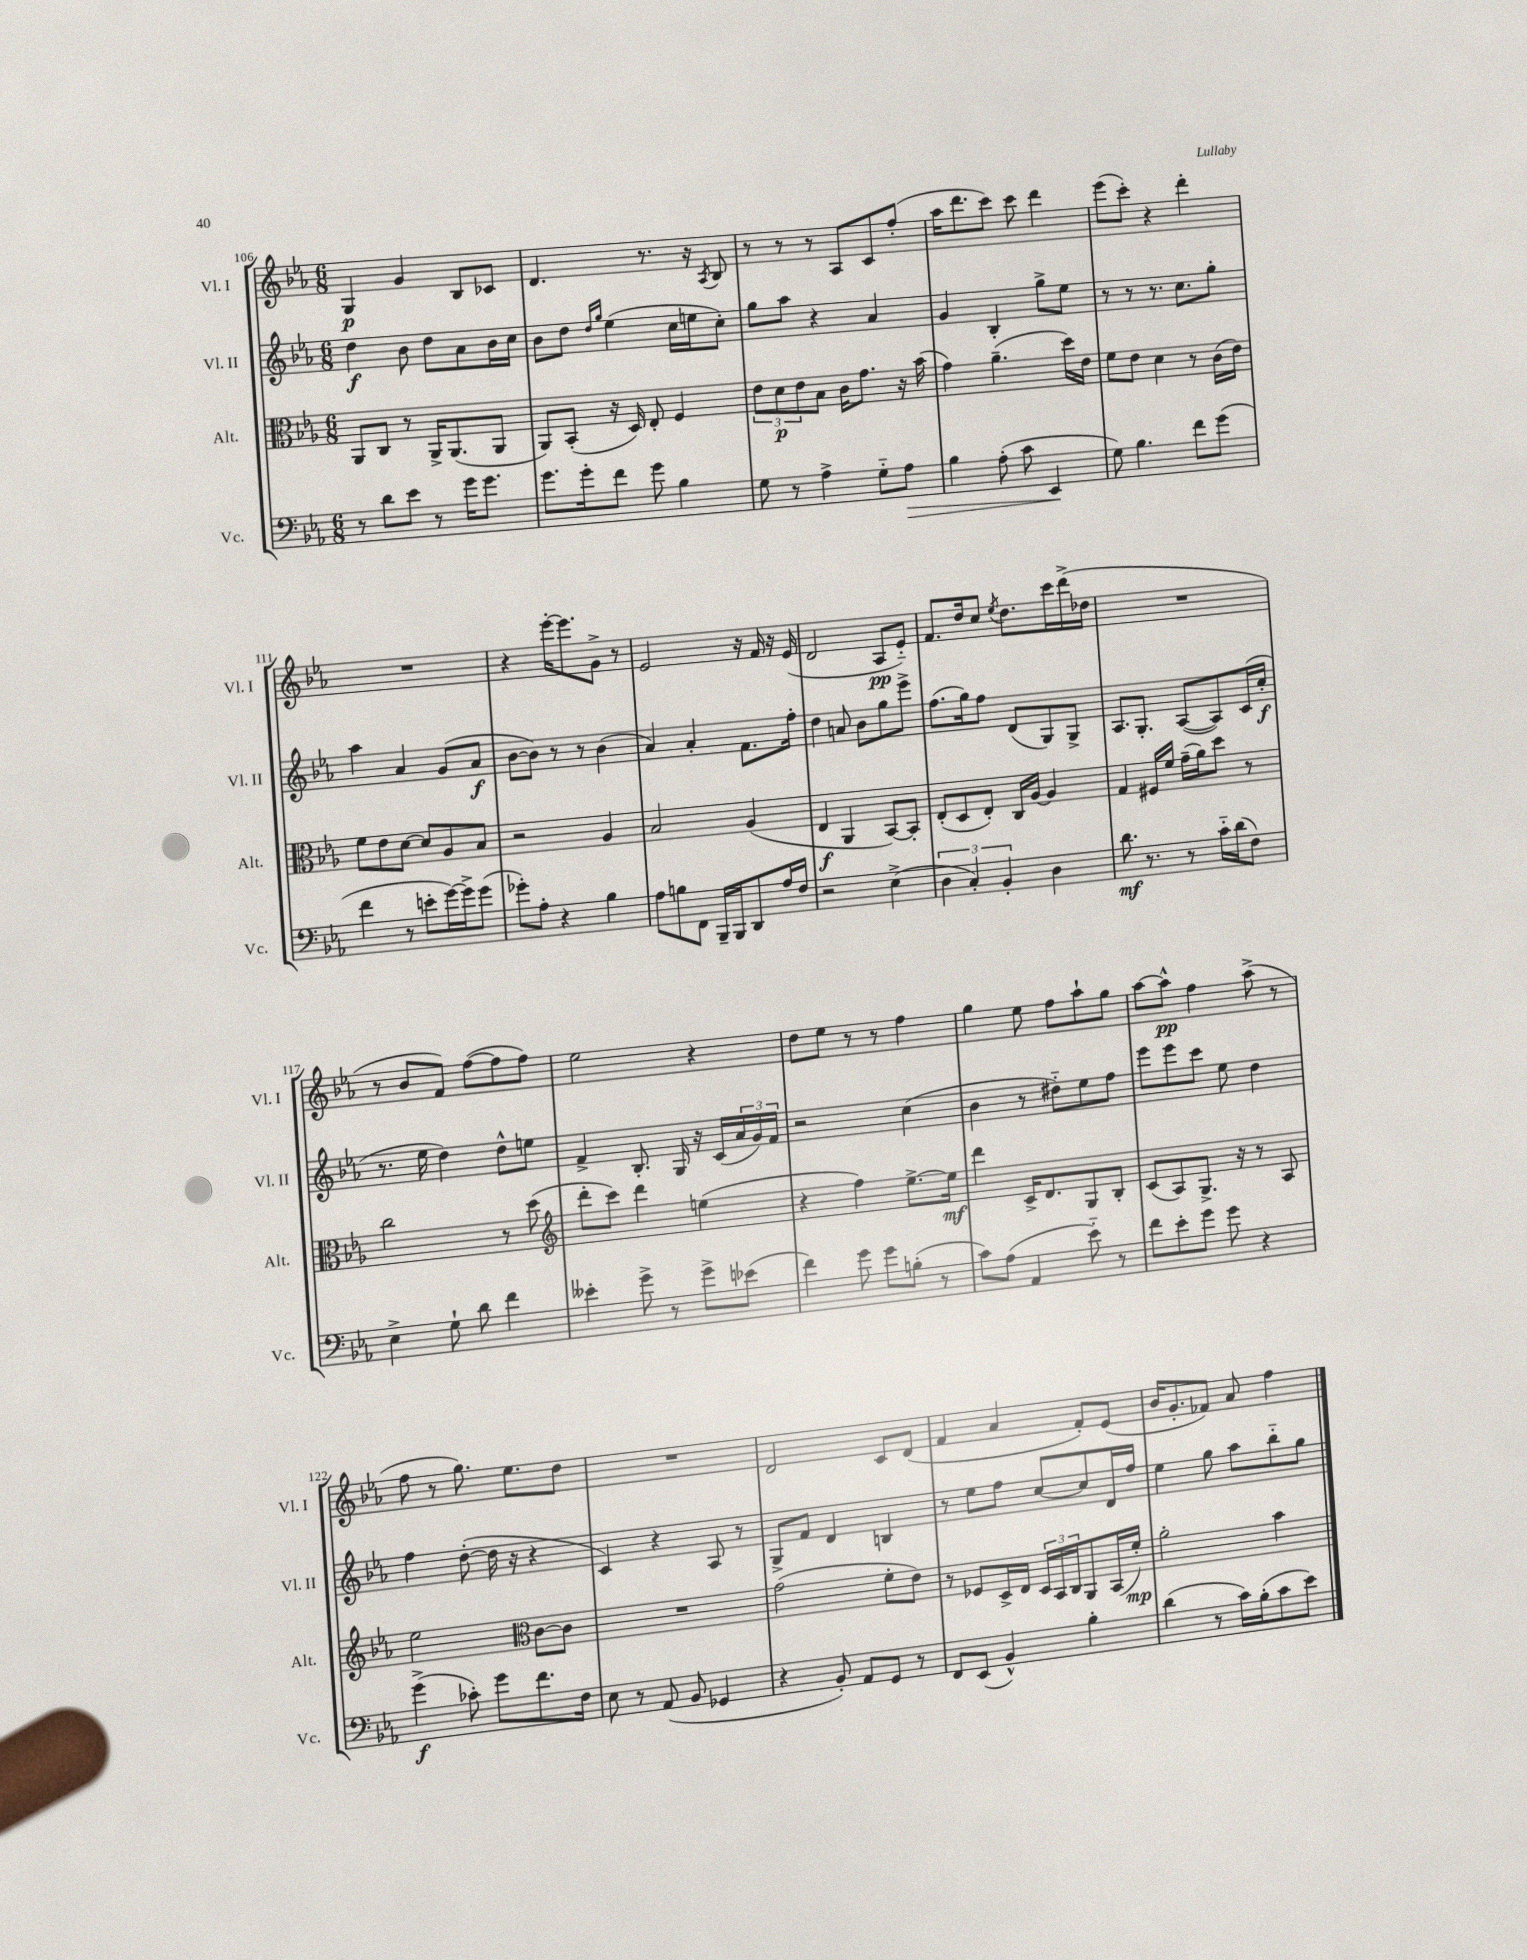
<<
\new StaffGroup <<
\new Staff = "s0" \with { instrumentName = "Vl. I" shortInstrumentName = "Vl. I" } {
    \clef treble \key ees \major \numericTimeSignature \time 6/8
    g4\p g'4 bes8 ces'8 |
    d'4. r8. r16 \acciaccatura { aes8 } bes8 |
    r8 r8 r8 aes8 c'8 f''8-.( |
    aes''16 d'''8. c'''8) c'''8 d'''4 |
    ees'''8( c'''8-.) r4 d'''4-. |
    R2. |
    r4 ees'''16~-. ees'''8. g'8-> r8 |
    ees'2 r16 f'16 r16 ees'16( |
    d'2 aes8\pp ees'8-_) |
    f'8. d''16 c''8 \acciaccatura { ees''8 } d''8. c'''16 d'''16->( des''16 |
    R2. |
    r8 bes'8 f'8) f''8~( f''8 f''8) |
    ees''2 r4 |
    d''8 ees''8 r8 r8 f''4 |
    g''4 ees''8 f''8 aes''8-! g''8 |
    aes''8~ aes''8-^\pp f''4 aes''8->( r8 |
    f''8 r8 g''8.) ees''8. d''8 |
    R2. |
    d'2 c'8 d'8( |
    f'4 aes'4 f'8-.) ees'8( |
    bes'16 g'8.-. fes'8) aes'8 f''4 \bar "|." |
}
\new Staff = "s1" \with { instrumentName = "Vl. II" shortInstrumentName = "Vl. II" } {
    \clef treble \key ees \major \numericTimeSignature \time 6/8
    d''4\f bes'8 d''8 aes'8 bes'16 c''16 |
    bes'8 d''8 \grace { d''16 g''16 } ees''4( c''16 e''16 c''8-.) |
    g''8 aes''8 r4 aes'4 |
    g'4 bes4-. g''8-> ees''8 |
    r8 r8 r8. c''8. g''8-. |
    aes''4 aes'4 g'8( aes'8\f |
    bes'8~ bes'8) r8 r8 bes'4( |
    aes'4) aes'4-. f'8. f''16-. |
    d''4 a'8 bes'8 g''8 ees'''8-> |
    f''8.( g''16) f''8 d'8( g8) g8-> |
    aes8. g8.-. aes8~( aes8) c'16( c''16-.\f |
    r8. ees''16 d''4) d''8-^ e''8 |
    f'4-> bes8.-. g16 r16 c'16( \tuplet 3/2 { aes'16 g'16) f'16 } |
    r2 c''4( |
    bes'4 r8 dis''8-_) ees''8 f''8 |
    ees'''8 ees'''8 c'''8 ees''8 d''4 |
    f''4 d''8~-.( d''16 r16 r4 |
    c'4) r4 aes8 r8 |
    g8-> f'8 d'4 b4 |
    r8 ees''8 f''8 c''8~ c''8 d'16 f''16 |
    ees''4 g''8 aes''8 bes''8-_ g''8 \bar "|." |
}
\new Staff = "s2" \with { instrumentName = "Alt." shortInstrumentName = "Alt." } {
    \clef alto \key ees \major \numericTimeSignature \time 6/8
    aes,8 c8 r8 aes,16-> aes,8.( aes,8 |
    aes,8) bes,8-.( r16 d16) ees8-. f4 |
    \tuplet 3/2 { ees'8 d'8\p ees'8 } bes8 c'16 g'8. r16 bes'16( |
    g'4) aes'4.--( d''16) ees'16 |
    f'8 ees'8 d'4 r8 c'16( ees'16) |
    f'8 ees'8 d'8~ d'8 aes8 bes8 |
    r2 aes4 |
    bes2 aes4( |
    ees4\f aes,4 bes,8~) bes,8-. |
    ees8-.( d8 ees8-.) c16 aes16~ aes4 |
    g4 fis16 f'16 g'16--( aes'16) d''8 r8 |
    c''2 r8 d''8( |
    \clef treble d'''8-. c'''8) d'''4 e''4( |
    r4 f''4) ees''8.~-> ees''16\mf |
    d'''4 c'16-> d'8. g8 bes8-. |
    c'8( aes8) g8.-> r16 r8 aes8 |
    ees''2 \clef alto c'8~ c'8 |
    R2. |
    g'2( f'8-. ees'8) |
    r8 fes8 d16-> ees16 \tuplet 3/2 { d16 bes,16 c16 } aes,8 bes,16( f'16-.\mp) |
    aes'2-. bes'4 \bar "|." |
}
\new Staff = "s3" \with { instrumentName = "Vc." shortInstrumentName = "Vc." } {
    \clef bass \key ees \major \numericTimeSignature \time 6/8
    r8 d'8 ees'8 r8 g'16 g'8. |
    g'8. g'16-. f'8 g'8 bes4 |
    g8 r8 aes4-> g8-_ aes8\> |
    bes4 aes8-.( c'8 ees,4\! |
    g8) bes4. f'8 g'8( |
    f'4 r8 e'8-. g'16~) g'16-> g'8( |
    ges'8-.) aes8-. r4 bes4 |
    aes8 b8 f,8 bes,,16-- bes,,16 d,8 aes16 f16 |
    r2 ees4->( |
    \tuplet 3/2 { d4 c4-.) bes,4-. } d4 |
    d'8.\mf r8. r8 c'16-_ d'16( f8) |
    ees4-> g8-! d'8 f'4 |
    eeses'4-. g'8-> r8 g'8-> ees'8( |
    f'4) g'8 g'8 b8-.( r8 |
    c'8) aes8( aes,4 ees'8-_) r8 |
    f'8 ees'8-. g'8 g'8 r4 |
    g'4->\f( ces'8-.) g'8 f'8. f16 |
    ees8 r8 aes,8( bes,8 ges,4 |
    r4 bes,8-.) aes,8 g,8 r8 |
    f,8 ees,8( bes,4-^) bes4-. |
    d'4( r8 c'16) bes16-.( c'8 ees'8) \bar "|." |
}
>>
>>
\layout { \context { \Score currentBarNumber = #106 } }
